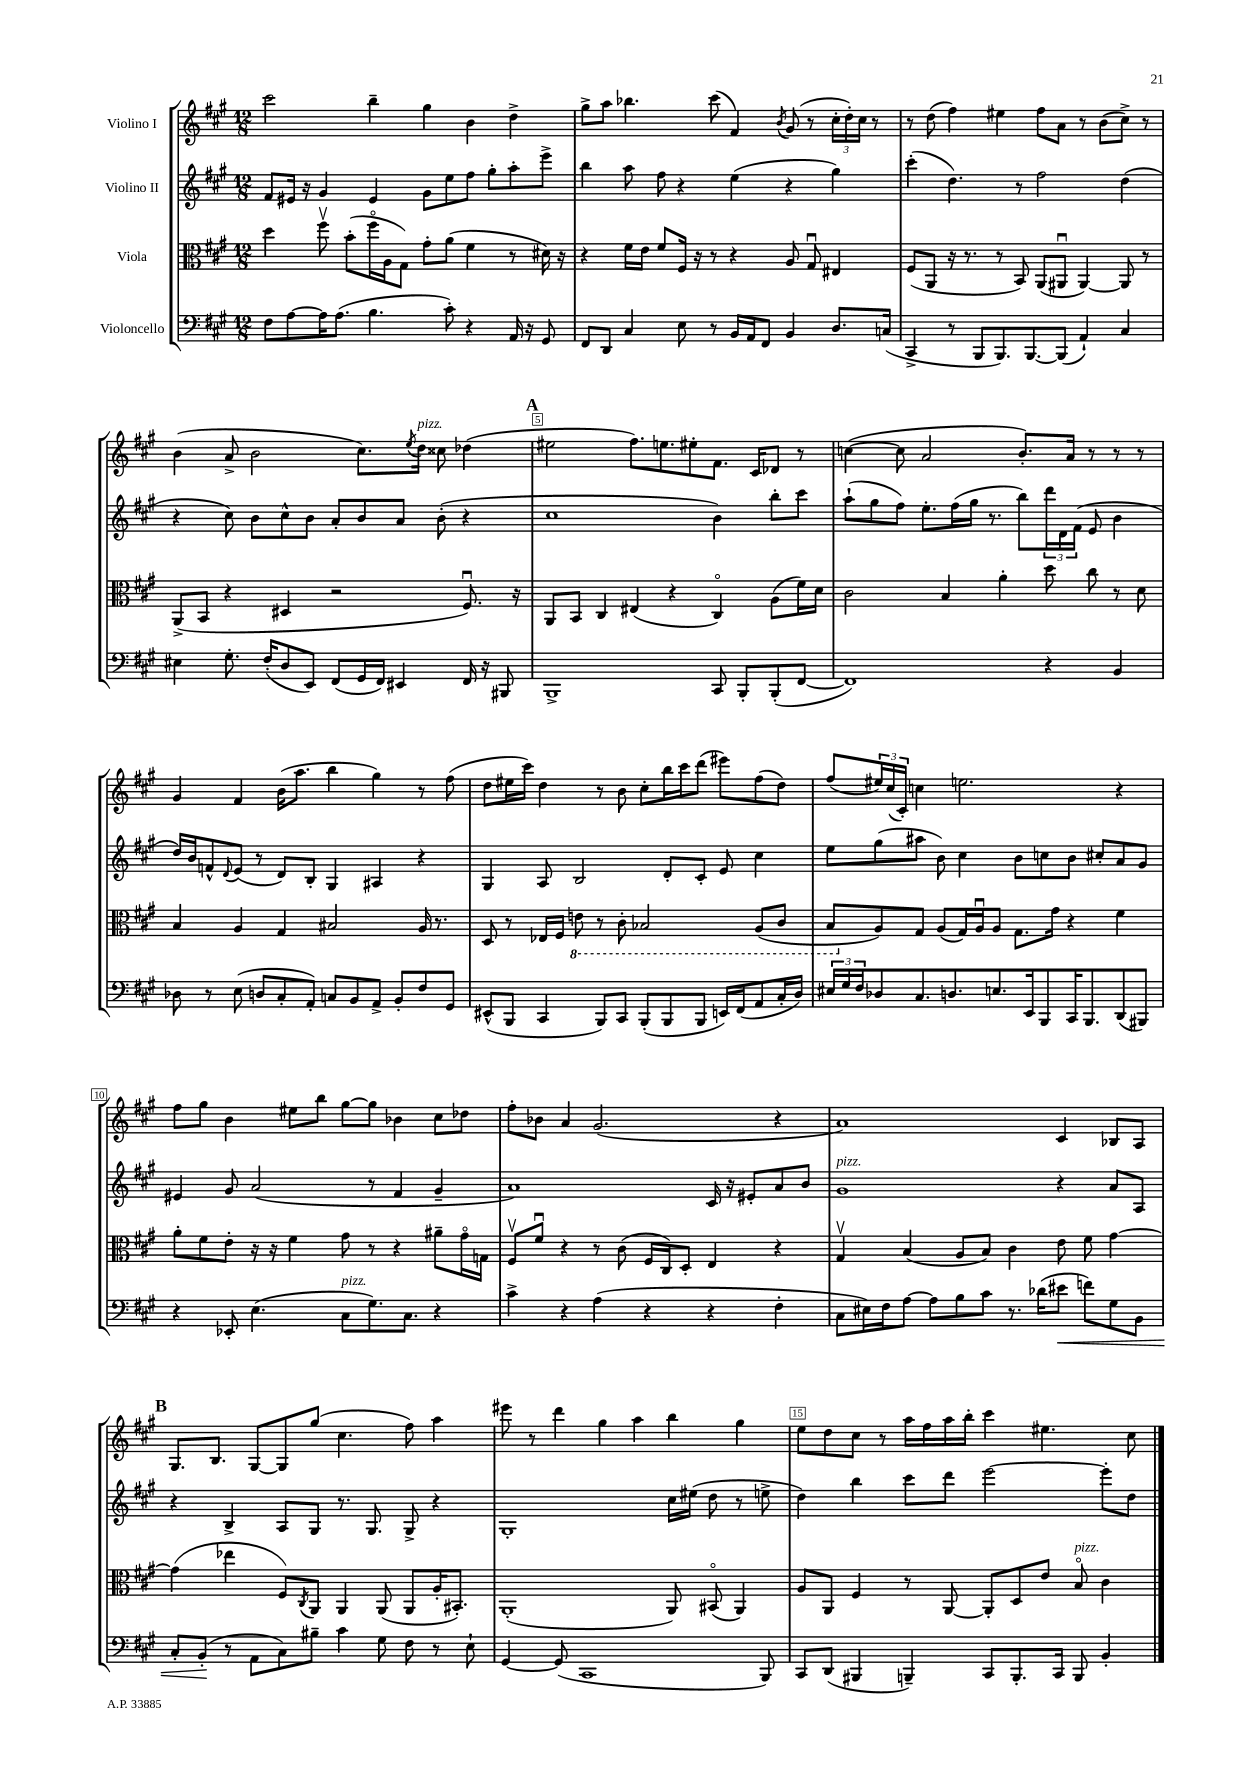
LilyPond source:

<<
\new StaffGroup <<
\new Staff = "s0" \with { instrumentName = "Violino I" } {
    \clef treble \key a \major \numericTimeSignature \time 12/8
    cis'''2 b''4-- gis''4 b'4 d''4-> |
    gis''8-> a''8 bes''4. cis'''8( fis'4) \acciaccatura { b'8 } gis'8( r8 \tuplet 3/2 { cis''16-. d''16-.) cis''16 } r8 |
    r8 d''8( fis''4) eis''4 fis''8 a'8 r8 b'8( cis''8->) r8 |
    b'4( a'8-> b'2 cis''8.) \acciaccatura { e''8 } d''16^\markup { \italic "pizz." } cisis''8 des''4( |
    \mark \markup { \bold "A" } eis''2 fis''8.) e''8. eis''8-. fis'8. cis'16 des'8 r8 |
    c''4~( c''8 a'2 b'8.-.) a'16 r8 r8 r8 |
    gis'4 fis'4 b'16( a''8. b''4 gis''4) r8 fis''8( |
    d''8 eis''16 cis'''16) d''4 r8 b'8 cis''8-. b''16 cis'''16 d'''8( eis'''8) fis''8( d''8) |
    fis''8( \tuplet 3/2 { eis''16) cis''16( cis'16-.) } c''4 e''2. r4 |
    fis''8 gis''8 b'4 eis''8 b''8 gis''8~ gis''8 bes'4 cis''8 des''8 |
    fis''8-. bes'8 a'4 gis'2.( r4 |
    a'1) cis'4 bes8 a8 |
    \mark \markup { \bold "B" } gis8. b8. gis8~ gis8 gis''8( cis''4. fis''8) a''4 |
    eis'''8 r8 d'''4 gis''4 a''4 b''4 gis''4 |
    e''8 d''8 cis''8 r8 a''16 fis''16 a''16 b''16-. cis'''4 eis''4. cis''8 \bar "|." |
}
\new Staff = "s1" \with { instrumentName = "Violino II" } {
    \clef treble \key a \major \numericTimeSignature \time 12/8
    fis'8 eis'16 r16 gis'4 eis'4 gis'8 e''8 fis''8 gis''8-. a''8-. e'''8-> |
    b''4 a''8 fis''8 r4 e''4( r4 gis''4) |
    cis'''4-.( d''4.) r8 fis''2 d''4( |
    r4 cis''8) b'8 cis''8-^ b'8 a'8-. b'8 a'8 b'8-.( r4 |
    \mark \markup { \bold "A" } cis''1 b'4) b''8-. cis'''8 |
    a''8-!( gis''8 fis''8) e''8.-. fis''16( gis''16 r8. b''8) \tuplet 3/2 { d'''16 d'16 fis'16( } e'8 b'4 |
    d''16) b'16 f'8-^ \appoggiatura { d'8 } e'8( r8 d'8) b8-. gis4 ais4 r4 |
    gis4 a8 b2 d'8-. cis'8-. e'8 cis''4 |
    e''8 gis''8( ais''8 b'8) cis''4 b'8 c''8 b'8 cis''8-. a'8 gis'8 |
    eis'4 gis'8 a'2( r8 fis'4 gis'4-- |
    a'1) cis'16 r16 eis'8-. a'8 b'8 |
    gis'1^\markup { \italic "pizz." } r4 a'8 a8 |
    \mark \markup { \bold "B" } r4 b4-> a8 gis8 r8. gis8. gis8-> r4 |
    gis1-. cis''16 eis''16( d''8 r8 e''8-> |
    d''4) b''4 cis'''8 d'''8 e'''2~ e'''8-. d''8 \bar "|." |
}
\new Staff = "s2" \with { instrumentName = "Viola" } {
    \clef alto \key a \major \numericTimeSignature \time 12/8
    d''4 fis''8\upbow b'8-.( fis''16\flageolet a16 gis8) gis'8-. a'8( fis'4 r8 dis'16) r16 |
    r4 fis'16 e'16 fis'8 fis16 r16 r8 r4 a8 gis8\downbow eis4 |
    fis8( a,8 r16 r8. r8 b,8) a,8( ais,8\downbow ais,4~) ais,8 r8 |
    a,8->( b,8 r4 dis4 r2 fis8.\downbow) r16 |
    \mark \markup { \bold "A" } a,8 b,8 cis4 eis4( r4 cis4\flageolet) a8( fis'16) d'16 |
    cis'2 b4 a'4-. d''8 cis''8 r8 d'8 |
    b4 a4 gis4 bis2 a16 r8. |
    d8 r8 ees16 fis16 \ottava #-1 e8 r8 cis8-. bes,2 a,8( cis8 |
    b,8 \ottava #0 a8) gis8 a8( gis16) a16\downbow a8 gis8. gis'16 r4 fis'4 |
    a'8-. fis'8 e'8-. r16 r16 fis'4 gis'8 r8 r4 ais'8-- gis'16\flageolet g16 |
    fis8\upbow fis'8\downbow r4 r8 cis'8( fis16 cis16) d8-. e4 r4 |
    gis4\upbow b4( a8 b8) cis'4 e'8 fis'8 gis'4~ |
    \mark \markup { \bold "B" } gis'4( ees''4 fis8) \acciaccatura { cis8 } a,8 a,4 a,8( a,8 a16-. bis,8.-.) |
    a,1-.( a,8) bis,8\flageolet( a,4) |
    a8 a,8 fis4 r8 a,8~ a,8-. d8 e'8 b8\flageolet^\markup { \italic "pizz." } cis'4 \bar "|." |
}
\new Staff = "s3" \with { instrumentName = "Violoncello" } {
    \clef bass \key a \major \numericTimeSignature \time 12/8
    fis8 a8~ a16 a8.( b4. cis'8-.) r4 a,16 r16 gis,8 |
    fis,8 d,8 cis4 e8 r8 b,16 a,16 fis,8 b,4 d8. c16( |
    cis,4-> r8 b,,8 b,,8.) b,,8.~ b,,8( a,4-!) cis4 |
    eis4 gis8.-. fis16-.( d8 e,8) fis,8( gis,16 fis,16) eis,4 fis,16 r16 bis,,8 |
    \mark \markup { \bold "A" } b,,1-> cis,8 b,,8-. b,,8-.( fis,8~ |
    fis,1) r4 b,4 |
    des8 r8 e8( d8 cis8-. a,8-.) c8 b,8 a,8-> b,8-. fis8 gis,8 |
    eis,8-^( b,,8 cis,4 b,,8) cis,8 b,,8-.( b,,8 b,,8 e,16) fis,16( a,8 cis16-. d16) |
    \tuplet 3/2 { eis16 gis16 fis16 } des8 cis8. d8. e8. e,16 b,,8 cis,16 b,,8. d,8( bis,,8) |
    r4 ees,8-. e4.( cis8^\markup { \italic "pizz." } gis8.) cis8. r4 |
    cis'4-> r4 a4( r4 r4 fis4-. |
    cis8 eis16) fis16 a8~ a8 b8 cis'8 r8. des'16( eis'8\< f'8) gis8 b,8 |
    \mark \markup { \bold "B" } cis8-. b,8-.\!( r8 a,8 cis8) bis8-- cis'4 gis8 fis8 r8 e8-! |
    gis,4~ gis,8( cis,1 b,,8) |
    cis,8 d,8( bis,,4 b,,4--) cis,8 b,,8.-. cis,16 b,,8 b,4-. \bar "|." |
}
>>
>>
\layout { \context { \Score \override BarNumber.break-visibility = ##(#f #t #t) barNumberVisibility = #(every-nth-bar-number-visible 5) \override BarNumber.stencil = #(make-stencil-boxer 0.1 0.3 ly:text-interface::print) } }
